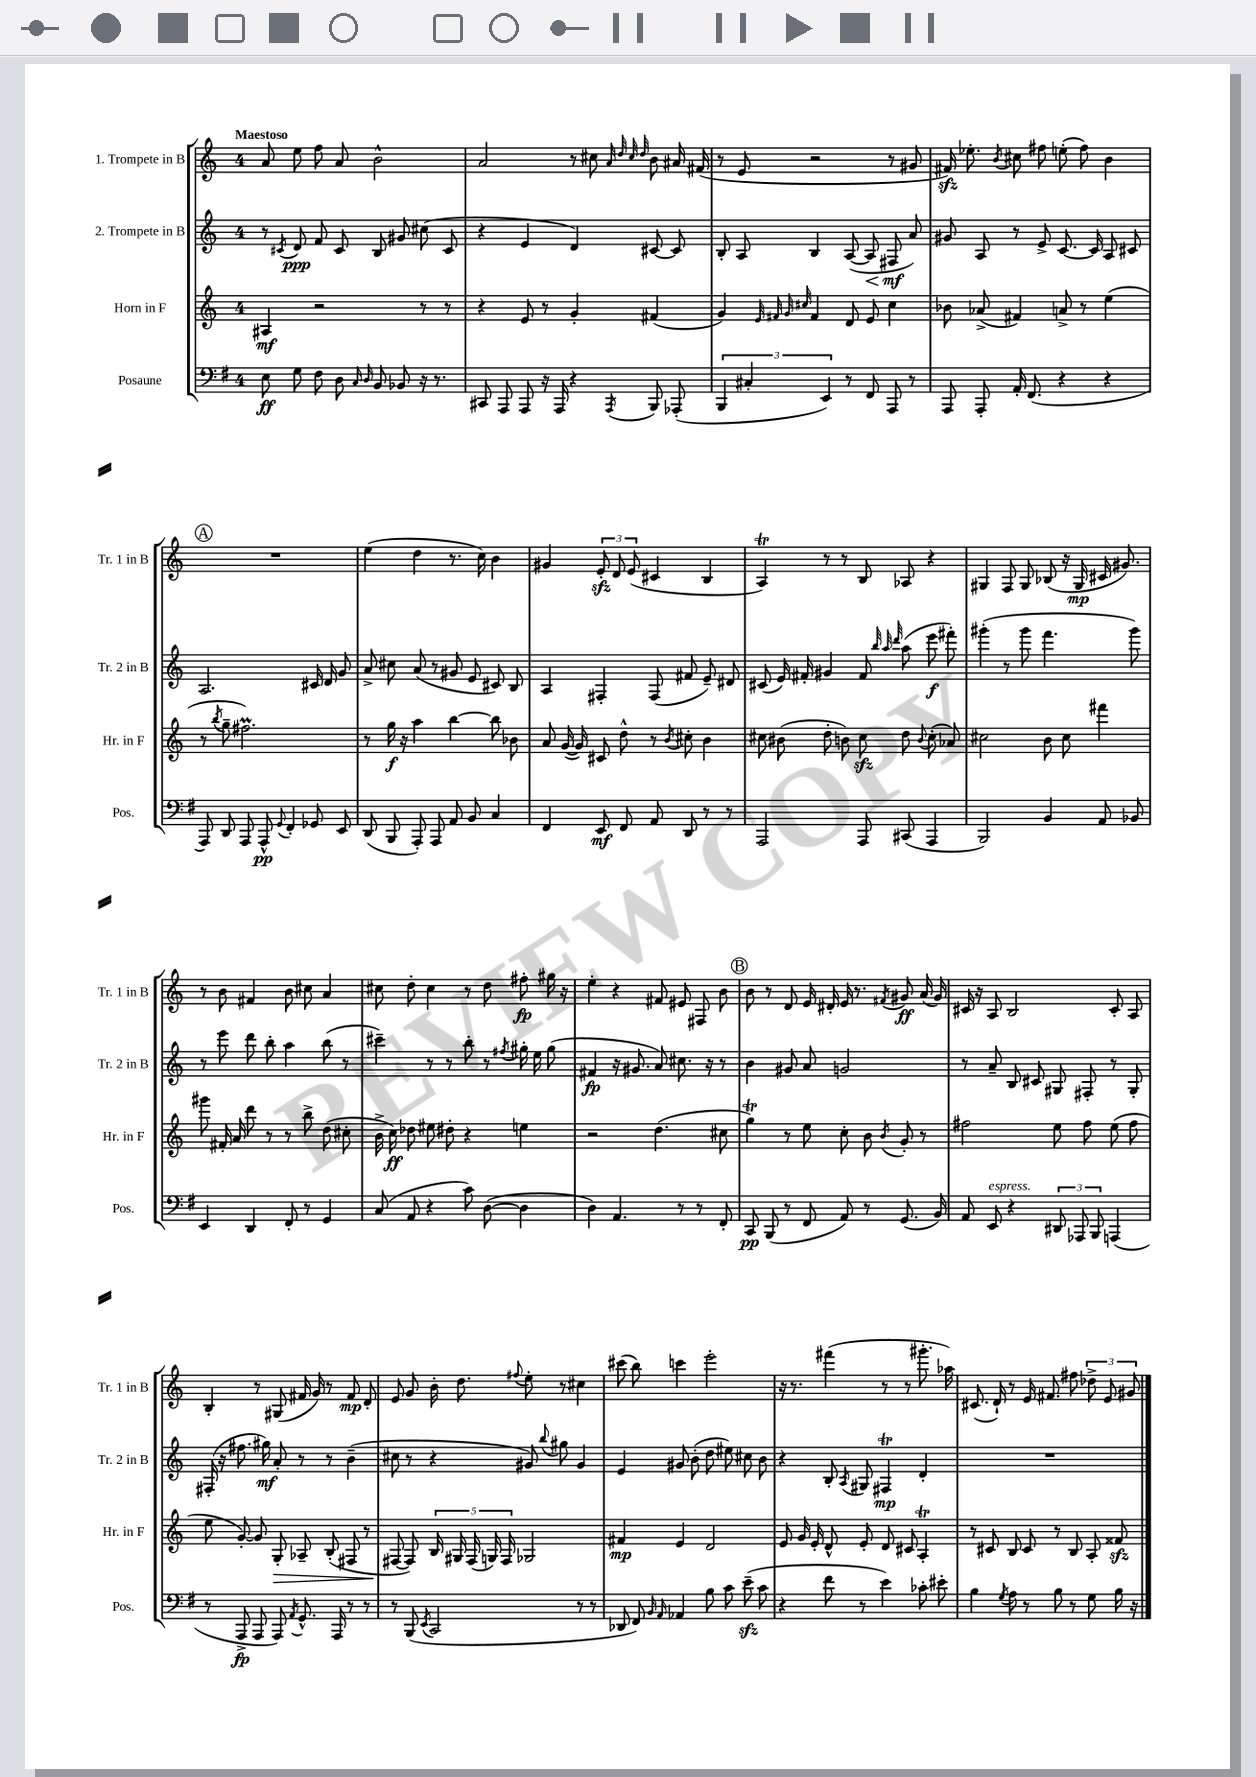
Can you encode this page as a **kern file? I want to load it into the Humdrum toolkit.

**kern	**kern	**kern	**kern
*staff4	*staff3	*staff2	*staff1
*clefF4	*clefG2	*clefG2	*clefG2
*k[f#]	*k[]	*k[]	*k[]
*M4/4	*M4/4	*M4/4	*M4/4
8E\	4A#/	8r	8a/
.	.	8qc#/	.
8G\	.	8d/	8ee\
8F#\	2r	8f/	8ff\
8D\	.	8c#/	8a/
16qqC/	.	.	.
16qqD/	.	.	.
8BB/	.	8B/	2b^^\
8BB-/	.	8g#/	.
16r	8r	(8cc#\	.
8.r	.	.	.
.	8r	8c#/	.
=	=	=	=
8CC#/	4r	4r	2a/
8AAA/	.	.	.
8AAA/	8e/	4e/	.
16r	8r	.	.
16AAA/	.	.	.
4r	4g'/	4d/)	8r
.	.	.	8cc#\
.	.	.	32qqa/
.	.	.	32qqdd/
.	.	.	32qqcc#/
8qAAA/	.	.	32qqdd/
8BBB/	(4f#/	[8c#/	8b\
(8AAA-'/	.	8c#/]	16a#/
.	.	.	(16f#/
=	=	=	=
6BBB/	4g/)	8B'/	8r
.	.	8A/	8e/
6C#'/	.	.	.
.	32qqe/	.	.
.	32qqf#/	.	.
.	32qqg/	.	.
.	32qqcc#/	.	.
.	4f#/	4B/	2r
6EE/)	.	.	.
8r	8d/	([8A/	.
8FF#/	8e/	8A/]	.
8AAA/	4cc#\	8F#/	8r
8r	.	8a/)	8g#/
=	=	=	=
8AAA/	8b-\	8g#/	16f#/)
.	.	.	8.ee-'\
8AAA'/	(8a-^/	8A/	.
.	.	.	8qb/
16AA'/	4f#/)	8r	8cc#\
(8.FF#/	.	.	.
.	.	8e^/	8ff#\
4r	8a^/	[8.c/	(8ee'\
.	8r	.	8ff#\)
.	.	16c/]	.
4r	(4ee\	8A/	4b\
.	.	8c#/	.
=	=	=	=
8AAA/)	8r	2.A/	1r
.	8qbb/	.	.
8DD/	8gg~\	.	.
8AAA/	2.ff#\)	.	.
8AAA^^/	.	.	.
8qqGG/	.	.	.
4FF#'/	.	.	.
8GG-/	.	16c#/	.
.	.	16d/	.
8EE/	.	8g/	.
=	=	=	=
(8DD/	8r	8a^/	(4ee\
8BBB/	16gg\	8cc#\	.
.	16r	.	.
8AAA'/)	4aa\	(8a/	4dd\
8AAA/	.	8r	.
8AA/	[4bb\	8g#/	8.r
8BB/	.	8e/	.
.	.	.	16cc\)
4C/	8bb\]	8c#/)	4b\
.	8b-\	8B/	.
=	=	=	=
4FF#/	8a/	4A/	4g#/
.	([16g/	.	.
.	16g/])	.	.
8EE/	8c#/	4F#'/	12e'/
.	.	.	12d/
8FF#/	8dd^^\	.	.
.	.	.	(12e/
8AA/	8r	(8F#/	4c#/
.	8qb/	.	.
8DD/	8cc#'\	8f#/	.
8r	4b\	8e~/)	4B/
8r	.	8d#/	.
=	=	=	=
2AAA/	8cc#\	(8c#/	4A/)
.	(8b#\	16e/)	.
.	.	16f#'/	.
.	8dd'\	4g#/	8r
.	8b\)	.	8r
8AAA/	8cc#\	8f#/	8B/
.	.	32qqbb/	.
.	.	32qqaa/	.
.	.	32qqddd/	.
(8CC#/	8dd\	(8aa\	8A-/
.	8qqb/	.	.
4AAA/	(8cc#'\	8eee\	4r
.	8a-/)	8fff#'\)	.
=	=	=	=
2BBB/)	2cc#\	(4ggg#'\	4G#/
.	.	8r	8F/
.	.	8ggg#\	8G#/
4BB/	8b\	4.fff\	(8B-/
.	8cc#\	.	16r
.	.	.	16G#/
8AA/	4fff#\	.	16c#/
.	.	.	8.g#/)
8BB-/	.	8ggg#\)	.
=	=	=	=
4EE/	8ggg#\	8r	8r
.	16f#'/	8eee\	8b\
.	16a/	.	.
4DD/	8ddd\	8ddd\	4f#/
.	8r	8bb'\	.
8FF#'/	8r	4aa\	8b\
8r	8bb^\	.	8cc#\
4GG/	(8dd\	(8bb\	4a/
.	8cc#'\	8r	.
=	=	=	=
(8C/	16b^\	4ccc#~\)	8cc#\
.	16cc\)	.	.
8AA/	8dd-\	.	8dd'\
4r	8ee#\	8r	4cc#\
.	8dd#'\	8r	.
8c\)	4r	8bb'\	8r
([8D\	.	8r	8dd\
.	.	8qff#/	.
4D\]	4ee\	16gg#'\	8ff#'\
.	.	16ee\	.
.	.	(8gg#\	16gg#\
.	.	.	16r
=	=	=	=
4D\)	2r	4f#/	4ee'\
4.AA/	.	16r	4r
.	.	8.g#/	.
.	(4.dd\	8a/)	8f#/
8r	.	8.cc#\	8e#/
8r	.	.	8F#/
.	.	16r	.
8FF#'/	8cc#\	8r	8b\
=	=	=	=
8CC/	4gg\)	4b\	8b\
(8BBB/	.	.	8r
8r	8r	8g#/	8d/
8FF#/	8ee\	8a/	16e/
.	.	.	16d#'/
8AA/)	8cc'\	2g/	16e/
.	.	.	8.r
8r	8b\	.	.
.	8qb/	.	8qf#/
(8.GG/	8g'/	.	8g#/
.	8r	.	(16a/
16BB/)	.	.	16g#/)
=	=	=	=
8AA/	2ff#\	8r	16c#/
.	.	.	16r
8EE/	.	8a~/	8A/
4r	.	8B/	2B/
.	.	8c#/	.
12DD#/	8ee\	8G#/	.
12AAA-/	.	.	.
.	8ff#\	8F#'/	.
12BBB/	.	.	.
(4AAA/	(8ee\	8r	8c#'/
.	8ff#\	8G#'/	8A/
=	=	=	=
8r	8ee\	(16F#'/	4B'/
.	.	16r	.
8AAA^/	[8g'/)	8.ff#\	.
8AAA/	8g/]	.	8r
.	.	16gg#\)	.
8AAA/)	8G'/	8a'/	(8G#/
8qAA/	.	.	.
8.GG^^/	8A-~/	8r	16f#/
.	.	.	16g/)
.	(8B'/	8r	8r
16AAA/	.	.	.
8r	8F#/	(4b~\	8f#/
8r	8r	.	8d'/
=	=	=	=
8r	[8F#/	8cc#\	8e/
(8BBB/	8F#/])	8r	8g/
8qEE/	.	.	.
2CC/	20B/	4r	16b'\
.	20G#/	.	.
.	.	.	8.dd\
.	(20F#/	.	.
.	20G/)	.	.
.	20F#/	.	.
.	.	.	8qqff#/
.	2G-/	8g#/)	8ee'\
.	.	8qqbb/	.
.	.	8gg#\	8r
8r	.	4g#/	4cc#\
8r	.	.	.
=	=	=	=
8DD-/	4f#/	4e/	(8ccc#\
8FF#/)	.	.	8bb\)
16qqBB/	.	.	.
16qqAA/	.	.	.
4AA-/	4e/	8g#/	4ccc\
.	.	(8b'\	.
8B\	2d/	8dd\	2eee'\
8c\	.	8ee#\)	.
(8e~\	.	8cc#\	.
8c\	.	8b\	.
=	=	=	=
4r	8e/	4r	16r
.	.	.	8.r
.	16g/	.	.
.	16e'/	.	.
8f#\	8d^^/	8B'/	(4fff#\
.	.	8qA/	.
8r	8e'/	8G#/	.
4e\)	8d/	4F#/	8r
.	8c#/	.	8r
8c-'\	4A'/	4d'/	8.ggg#'\
8e#'\	.	.	.
.	.	.	16aa-\)
=	=	=	=
4B\	8r	1r	(8.c#/
.	8c#/	.	.
.	.	.	16d`/)
8qG/	.	.	.
8A\	8B/	.	8r
8r	8c#/	.	16e/
.	.	.	8.f#/
8B\	8r	.	.
8r	8B/	.	8ff#\
8G\	8A'/	.	12dd-^\
.	.	.	12e/
16B\	8f##/	.	.
.	.	.	12g#/
16r	.	.	.
==	==	==	==
*-	*-	*-	*-
